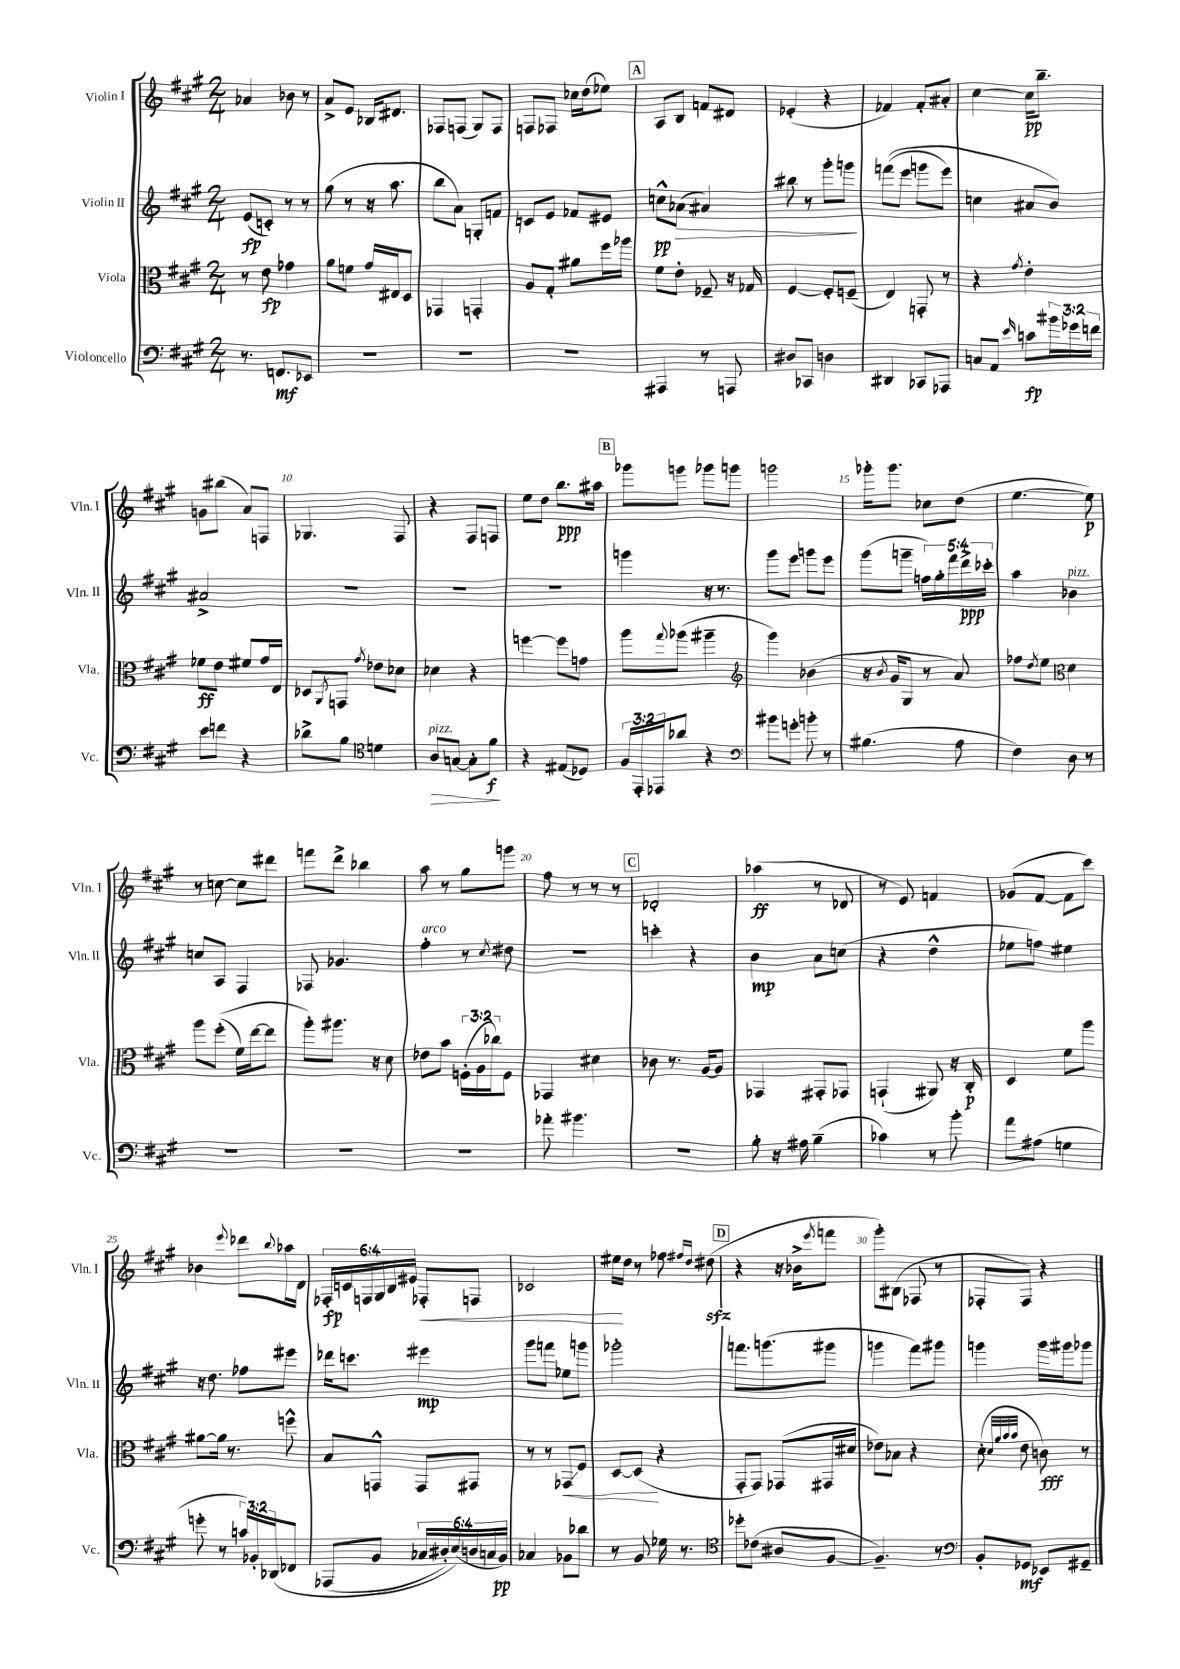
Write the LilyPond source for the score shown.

<<
\new StaffGroup <<
\new Staff = "s0" \with { instrumentName = "Violin I" shortInstrumentName = "Vln. I" } {
    \clef treble \key a \major \numericTimeSignature \time 2/4 \override Staff.TupletNumber.text = #tuplet-number::calc-fraction-text
    aes'4 bes'8 r8 |
    a'8-> e'8 bes16 dis'8. |
    fes8 f8( gis8) f8 |
    f8 fes8 ces''16 d''16( ees''8) |
    \mark \markup { \box "A" } a8 b8 f'8 dis'8 |
    ees'4-.( r4 |
    fes'4) fes'8-. ais'8-. |
    cis''4~ cis''16\pp b''8.-- |
    g'8 bis''8( a'8) f8 |
    ges4. fis8 |
    r4 fis8 f8 |
    e''8 d''8 b''8.\ppp ais''16 |
    \mark \markup { \box "B" } ges'''8 g'''8 ges'''8 g'''8 |
    g'''2 |
    ges'''16-. ges'''8. ces''8 d''8( |
    e''4.~ e''8\p) |
    r8 c''8~ c''8 dis'''8 |
    f'''8 d'''8-> bes''4 |
    a''8 r8 gis''8 g'''8 |
    fis''8 r8 r8 r8 |
    \mark \markup { \box "C" } des'2-. |
    aes''4\ff( r8 des'8 |
    r8 e'8) f'4 |
    ges'8( fis'8~ fis'8 cis'''8) |
    bes'4 \appoggiatura { e'''8 } des'''8 \appoggiatura { b''8 } aes''16 d'16 |
    \tuplet 6/4 { fes16-.\fp c'16 f16 gis16 b16 eis'16 } fes8-.\< f8 |
    ces'2 |
    eis''16\! d''16 r8 fes''8 \grace { fis''16 d''16 } dis''8\sfz( |
    \mark \markup { \box "D" } r4 r16 bes'16-> \acciaccatura { e'''8 } f'''8 |
    gis'''8-.) bis8( fes8 r8 |
    fes8-. fes8) r4 \bar "|." |
}
\new Staff = "s1" \with { instrumentName = "Violin II" shortInstrumentName = "Vln. II" } {
    \clef treble \key a \major \numericTimeSignature \time 2/4 \override Staff.TupletNumber.text = #tuplet-number::calc-fraction-text
    e'8\fp( c'8-.) r8 r8 |
    gis''8( r8 r16 a''8. |
    b''8 a'8) g8-. f'8 |
    c'8 e'8 fes'8 eis'8 |
    \mark \markup { \box "A" } c''8-^\pp aes'8\>( ais'4) |
    bis''8 r8 gis'''8-. g'''8\! |
    f'''8(\( e'''8 g'''8 e'''8) |
    c''4 ais'8 b'8\) |
    ais'2-> |
    R2 |
    R2 |
    R2 |
    \mark \markup { \box "B" } g'''4 r16 r8. |
    gis'''8 e'''8 g'''8 e'''8 |
    gis'''8( g'''8-- \tuplet 5/4 { f''16) gis''16-. fis'''16 d'''16->\ppp ces'''16-. } |
    a''4 bes'4^\markup { \italic "pizz." } |
    c''8 a8 fis4 |
    fes8 ges'4. |
    fis''4-.^\markup { \italic "arco" } r8 \acciaccatura { cis''8 } dis''8 |
    R2 |
    \mark \markup { \box "C" } c'''4-. r4 |
    b'4\mp a'8 c''8( |
    r4 d''4-^ |
    ees''8 f''8) eis''4 |
    r16 d''8. fes''8 eis'''8 |
    des'''16 c'''8. eis'''4\mp |
    gis'''8 f'''8 ees''8 g'''8 |
    ges'''2-. |
    \mark \markup { \box "D" } f'''8. g'''8.( gis'''8 |
    g'''4 fis'''8) gis'''8 |
    g'''4 g'''16 gis'''16 ges'''8 \bar "|." |
}
\new Staff = "s2" \with { instrumentName = "Viola" shortInstrumentName = "Vla." } {
    \clef alto \key a \major \numericTimeSignature \time 2/4 \override Staff.TupletNumber.text = #tuplet-number::calc-fraction-text
    r8 e'8\fp ges'4 |
    a'8 f'8 gis'16 eis16 d8 |
    ges,4 g,4-. |
    a8 gis8-. ais'8 fis''16 aes''16 |
    \mark \markup { \box "A" } fis'8 e'8-. fes8-- r16 ges16 |
    fis4~ fis8-. f8--( |
    e4) g,8-. r8 |
    r4 \acciaccatura { gis'8 } e'4-. |
    fes'8\ff e'8 fis'8 gis'16 e16 |
    des8 \acciaccatura { a,8 } g,8 \acciaccatura { gis'8 } ees'8 des'8 |
    des'4 r4 |
    f''4~ f''8 g'8 |
    \mark \markup { \box "B" } a''8 \appoggiatura { gis''8 } aes''8( ais''4-- |
    \clef treble gis'''4) bes'4( |
    r16 \acciaccatura { b'8 } gis'16 gis8 r8 a'8) |
    fes''8 \acciaccatura { d''8 } e''8 \clef alto d'4 |
    a''8 fis''8-.(\( fis'16) e''16~ e''8 |
    a''8-.\) ais''8. r16 d'8 |
    ees'8 b'8 \tuplet 3/2 { f16-.( a16 ces''16) } f8 |
    ges,4 dis'4 |
    \mark \markup { \box "C" } ces'8 r8. a16~ a8 |
    ges,4 gis,8-. ges,8 |
    g,4-!( ais,8) r16 cis16-.\p |
    d4 fis'8 a''8 |
    ais'8~ ais'16 r8. f''8-^ |
    b8 g,8-^ g,8 gis,8 |
    r8 r8 ges,8\glissando\< fis8 |
    d8~ d8\!( r4 |
    \mark \markup { \box "D" } gis,8-. gis,8) ges,8( gis,16 dis'16 |
    ees'8) bes8 r4 |
    d'8-.( \grace { d'32 a'32 b'32 b'32 } e'8 c'8\fff) r8 \bar "|." |
}
\new Staff = "s3" \with { instrumentName = "Violoncello" shortInstrumentName = "Vc." } {
    \clef bass \key a \major \numericTimeSignature \time 2/4 \override Staff.TupletNumber.text = #tuplet-number::calc-fraction-text
    r8. f,8.\mf ees,8 |
    R2 |
    R2 |
    R2 |
    \mark \markup { \box "A" } ais,,4 r8 a,,8 |
    dis8 ces,8 d4 |
    dis,4 ces,8 aes,,8 |
    c8 a,8 \grace { e'16 } c'8\fp \tuplet 3/2 { bis'16 ges'16 f'16 } |
    e'8 f'8 r4 |
    des'8-> b8 \clef tenor d'4 |
    a8\>^\markup { \italic "pizz." } g8~ g8-. fis'8\f\! |
    r4 eis8( des8) |
    \mark \markup { \box "B" } \tuplet 3/2 { fis16 e,16-. ees,16 } aes'8 r4 |
    \clef bass bis'8 g'8-. b'8-. r8 |
    bis4.( a8 |
    fis4) d8 r8 |
    R2 |
    R2 |
    R2 |
    aes'8-. bis'4. |
    \mark \markup { \box "C" } R2 |
    b8-. r16 ais16 b4--( |
    ces'4) r8 b'8-. |
    a'8 ais8( g4 |
    g'8-. r8 \tuplet 3/2 { c'16) bes,16-. des,16\( } fes,8 |
    aes,,8( b,8 \tuplet 6/4 { ces16 dis16-.) e16(\) d16 c16 b,16\pp) } |
    ces4 bes,8 des'8 |
    r8 b,8 ges16 r8. |
    \mark \markup { \box "D" } \clef tenor des''8-. ces'8( ais8 fis8~ |
    fis4.--) r8 |
    \clef bass b,8-. ges,8\mf ees,8 gis,8-- \bar "|." |
}
>>
>>
\layout { \context { \Score \override BarNumber.break-visibility = ##(#f #t #t) barNumberVisibility = #(every-nth-bar-number-visible 5) } }
